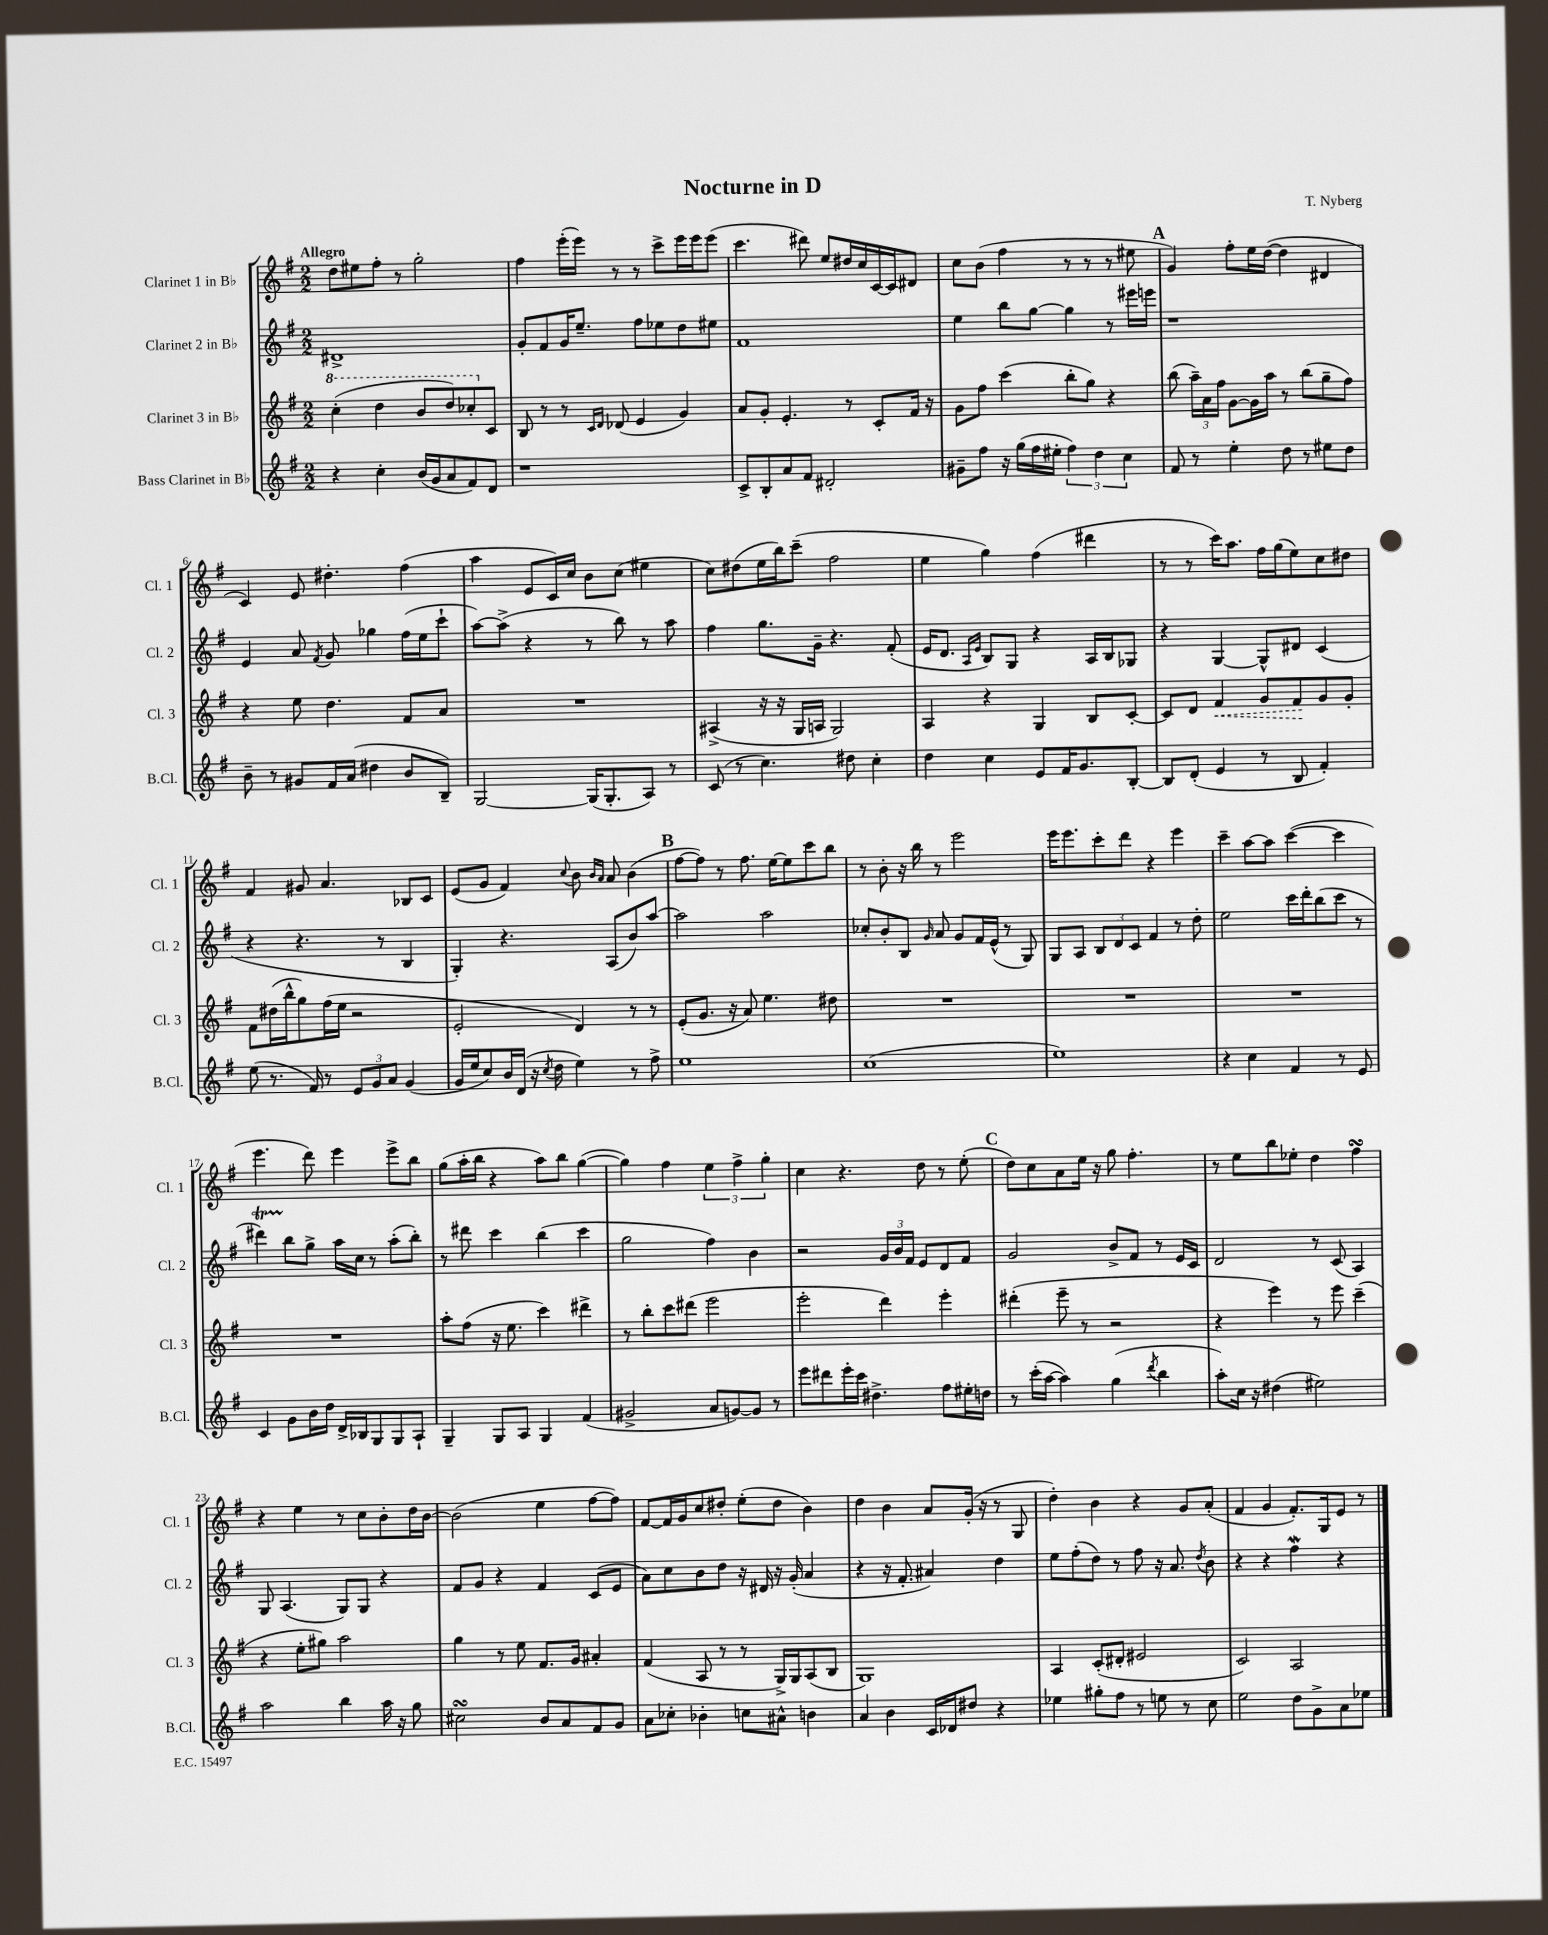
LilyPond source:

\header { title = "Nocturne in D" composer = "T. Nyberg" }
<<
\new StaffGroup <<
\new Staff = "s0" \with { instrumentName = "Clarinet 1 in Bb" shortInstrumentName = "Cl. 1" } {
    \clef treble \key g \major \numericTimeSignature \time 2/2 \tempo "Allegro"
    \autoBeamOff d''8[ eis''8 fis''8]-. r8 g''2-. |
    fis''4 e'''16[-.( e'''16]) r8 r8 c'''8[-> e'''16 e'''16 e'''8]( |
    c'''4. dis'''8) e''8[ dis''16 c''16 c'16~ c'16 dis'8] |
    c''8[ b'8]( fis''4 r8 r8 r8 eis''8 |
    \mark \markup { \bold "A" } g'4) fis''8[-. e''16 d''16]~( d''4 dis'4 |
    c'4) e'8 dis''4.-. fis''4( |
    a''4 e'8[ c'16) c''16] b'8[ c''8]( eis''4 |
    c''8[) dis''8( e''16 b''16) c'''8]--( fis''2 |
    e''4 g''4) fis''4( dis'''4 |
    r8 r8 c'''16[) a''8.] fis''16[ g''16( e''8) c''8 dis''8] |
    fis'4 gis'8 a'4. bes8[ c'8] |
    e'8[( g'8] fis'4) \appoggiatura { c''8 } b'8 \grace { b'16[ a'16] } a'8 b'4( |
    \mark \markup { \bold "B" } fis''8[~ fis''8]) r8 fis''8. e''16[~ e''8 c'''8 b''8] |
    r8 b'8-. r16 b''16 r8 e'''2 |
    e'''16[ e'''8. c'''8-. d'''8] r4 e'''4 |
    c'''4-- a''8[~ a''8] c'''4~( c'''4 |
    e'''4. d'''8) e'''4 e'''8[-> b''8] |
    g''8[( a''16-. b''16] r4 a''8[) b''8] g''4~( |
    g''4) fis''4 \tuplet 3/2 { e''4 fis''4-> g''4-. } |
    c''4 r4. d''8 r8 e''8-.( |
    \mark \markup { \bold "C" } d''8[) c''8 a'8 e''16] r16 g''8 fis''4.-. |
    r8 e''8[ b''8 ees''8]-. d''4 fis''4\turn |
    r4 e''4 r8 c''8[ b'8-. d''16 b'16]~ |
    b'2( e''4 fis''8[~ fis''8]) |
    fis'8[~ fis'16 g'16 c''8 dis''8]-. e''8[-.( dis''8] b'4) |
    d''4 b'4 a'8[ g'16]-.( r16 r8 g8 |
    d''4-.) b'4 r4 g'8[ a'8]-.( |
    fis'4 g'4 fis'8.[-.) g16 e'8] r8 \bar "|." |
}
\new Staff = "s1" \with { instrumentName = "Clarinet 2 in Bb" shortInstrumentName = "Cl. 2" } {
    \clef treble \key g \major \numericTimeSignature \time 2/2
    \autoBeamOff dis'1-> |
    g'8[-. fis'8 g'16 e''8.]-- fis''8[ ees''8 d''8 eis''8] |
    fis'1 |
    e''4 b''8[ g''8]~ g''4 r8 eis'''16[ e'''16] |
    \mark \markup { \bold "A" } r1 |
    e'4 a'8 \acciaccatura { fis'8 } g'8 ges''4 fis''16[( e''16 c'''8]-! |
    a''8[~) a''8]->( r4 r8 b''8) r8 a''8 |
    fis''4 g''8.[ g'16]-- r4. fis'8-.( |
    e'16[ d'8.] \grace { a16[ e'16] } b8[) g8] r4 a16[ b16 ges8] |
    r4 g4~ g8[-^ dis'8] c'4( |
    r4 r4. r8 b4 |
    g4-.) r4. a8[( b'8) a''8]~ |
    \mark \markup { \bold "B" } a''2 a''2 |
    ces''8[-. b'8-. b8] \grace { g'16 } a'8 g'8[ fis'16 e'16]-^( r8 g8) |
    g8[ a8] \tuplet 3/2 { b8[ d'8 c'8] } fis'4 r8 d''8-. |
    e''2 c'''16[ d'''16-. b''8( c'''8] r8 |
    dis'''4\startTrillSpan) b''8[\stopTrillSpan g''8]-> a''16[ c''16] r8 a''8[-.( b''8]-.) |
    r8 dis'''8 c'''4 b''4( c'''4 |
    g''2 fis''4) b'4 |
    r2 \tuplet 3/2 { g'16[ b'16 fis'16] } e'8[ d'8 fis'8] |
    \mark \markup { \bold "C" } g'2 b'8[-> fis'8] r8 e'16[ c'16] |
    d'2 r8 c'8( a4) |
    g8 a4.( g8[) g8] r4 |
    fis'8[ g'8] r4 fis'4 c'8[( e'8] |
    a'8[) c''8 b'8 d''8] r16 dis'16 r16 g'16-.( a'4 |
    r4 r16 fis'8.-. ais'4) d''4 |
    e''8[ fis''8-.( d''8]) r8 fis''8 r16 a'8. \acciaccatura { d''8 } b'8 |
    r4 r4 fis''4\mordent r4 \bar "|." |
}
\new Staff = "s2" \with { instrumentName = "Clarinet 3 in Bb" shortInstrumentName = "Cl. 3" } {
    \clef treble \key g \major \numericTimeSignature \time 2/2
    \autoBeamOff \ottava #1 c'''4-.( d'''4 b''8[ d'''8) ces'''8-. \ottava #0 c'8] |
    b8 r8 r8 \grace { c'16[ d'16] } des'8( e'4 g'4) |
    a'8[ g'8]-. e'4.-. r8 c'8[-. fis'16] r16 |
    g'8[ fis''8] c'''4( b''8[-. g''8]) r4 |
    \mark \markup { \bold "A" } b''8( \tuplet 3/2 { a''16[--) a'16 fis''16] } g'8[~ g'16 a''16] r8 b''8[( g''8-- fis''8]) |
    r4 e''8 d''4. fis'8[ a'8] |
    R1 |
    ais4->( r16 r16 g16[ a16] g2) |
    a4 r4 g4 b8[ c'8]~-. |
    c'8[ d'8] \once \override Hairpin.style = #'dashed-line fis'4\< g'8[ fis'8\! g'8 g'8]-. |
    fis'8[ dis''16( b''16-^ g''8) fis''16( e''16] r2 |
    e'2-. d'4) r8 r8 |
    \mark \markup { \bold "B" } e'8[-.( g'8.] r16 a'8) e''4. dis''8 |
    R1 |
    R1 |
    R1 |
    R1 |
    a''8[-. fis''8]( r16 e''8. c'''4) dis'''4-> |
    r8 b''8[-. c'''8 dis'''8]( e'''2 |
    e'''2-. d'''4) e'''4-. |
    \mark \markup { \bold "C" } dis'''4-.( e'''8-- r8 r2 |
    r4 e'''4) r8 e'''8 c'''4--( |
    r4 e''8[-. gis''8]) a''2 |
    g''4 r8 e''8 fis'8.[ g'16] ais'4-. |
    fis'4( a8 r8 r8 g16[->) g16 a8( b8] |
    g1) |
    a4 c'8[-.( dis'8]-. eis'2 |
    c'2) a2 \bar "|." |
}
\new Staff = "s3" \with { instrumentName = "Bass Clarinet in Bb" shortInstrumentName = "B.Cl." } {
    \clef treble \key g \major \numericTimeSignature \time 2/2
    \autoBeamOff r4 c''4-. b'16[( g'16 a'8 fis'8) d'8] |
    r1 |
    c'8[-> b8-. a'8 fis'8] dis'2-. |
    gis'8[-- fis''8] r16 g''16[( fis''16 eis''16]-. \tuplet 3/2 { fis''4) d''4 c''4 } |
    \mark \markup { \bold "A" } fis'8 r8 e''4-. d''8 r8 eis''8[ d''8] |
    b'8-- r8 gis'8[ fis'16 a'16]( dis''4 b'8[ b8]--) |
    g2~ g16[( g8.-. a8]) r8 |
    c'8( r8 c''4.) dis''8 c''4-. |
    d''4 c''4 e'8[ fis'16 g'8. b8]~-. |
    b8[ d'8]-.( e'4 r8 b8 fis'4-.) |
    e''8( r8. fis'16) r8 \tuplet 3/2 { e'8[ g'8 a'8] } g'4( |
    g'16[ e''16 c''8) b'16 d'16]( r16 \acciaccatura { c''8 } d''16 e''4) r8 fis''8-> |
    \mark \markup { \bold "B" } e''1 |
    c''1( |
    e''1) |
    r4 c''4 fis'4 r8 e'8 |
    c'4 g'8[ b'16 d''16] d'16[-> bes16 g8 g8 a8]-! |
    g4-- g8[ a8] g4 fis'4( |
    gis'2-> a'8[ g'8~) g'8] r8 |
    e'''8[ dis'''8 e'''16-. c'''16] dis''4.-> fis''8[ eis''16-. d''16] |
    \mark \markup { \bold "C" } r8 c'''16[-.( a''16]~ a''4) g''4( \acciaccatura { d'''8 } b''4 |
    a''8[-.) c''16] r16 dis''4( eis''2) |
    a''2 b''4 a''16 r16 g''8 |
    cis''2\turn b'8[ a'8 fis'8 g'8] |
    a'8[ ces''8]-. bes'4-. c''8[ ais'8]-^ b'4 |
    a'4 b'4 c'16[ des'16 dis''8] r4 |
    ees''4 gis''8[-. fis''8] r8 e''8 r8 c''8 |
    e''2 d''8[ g'8-> a'8 ees''8] \bar "|." |
}
>>
>>
